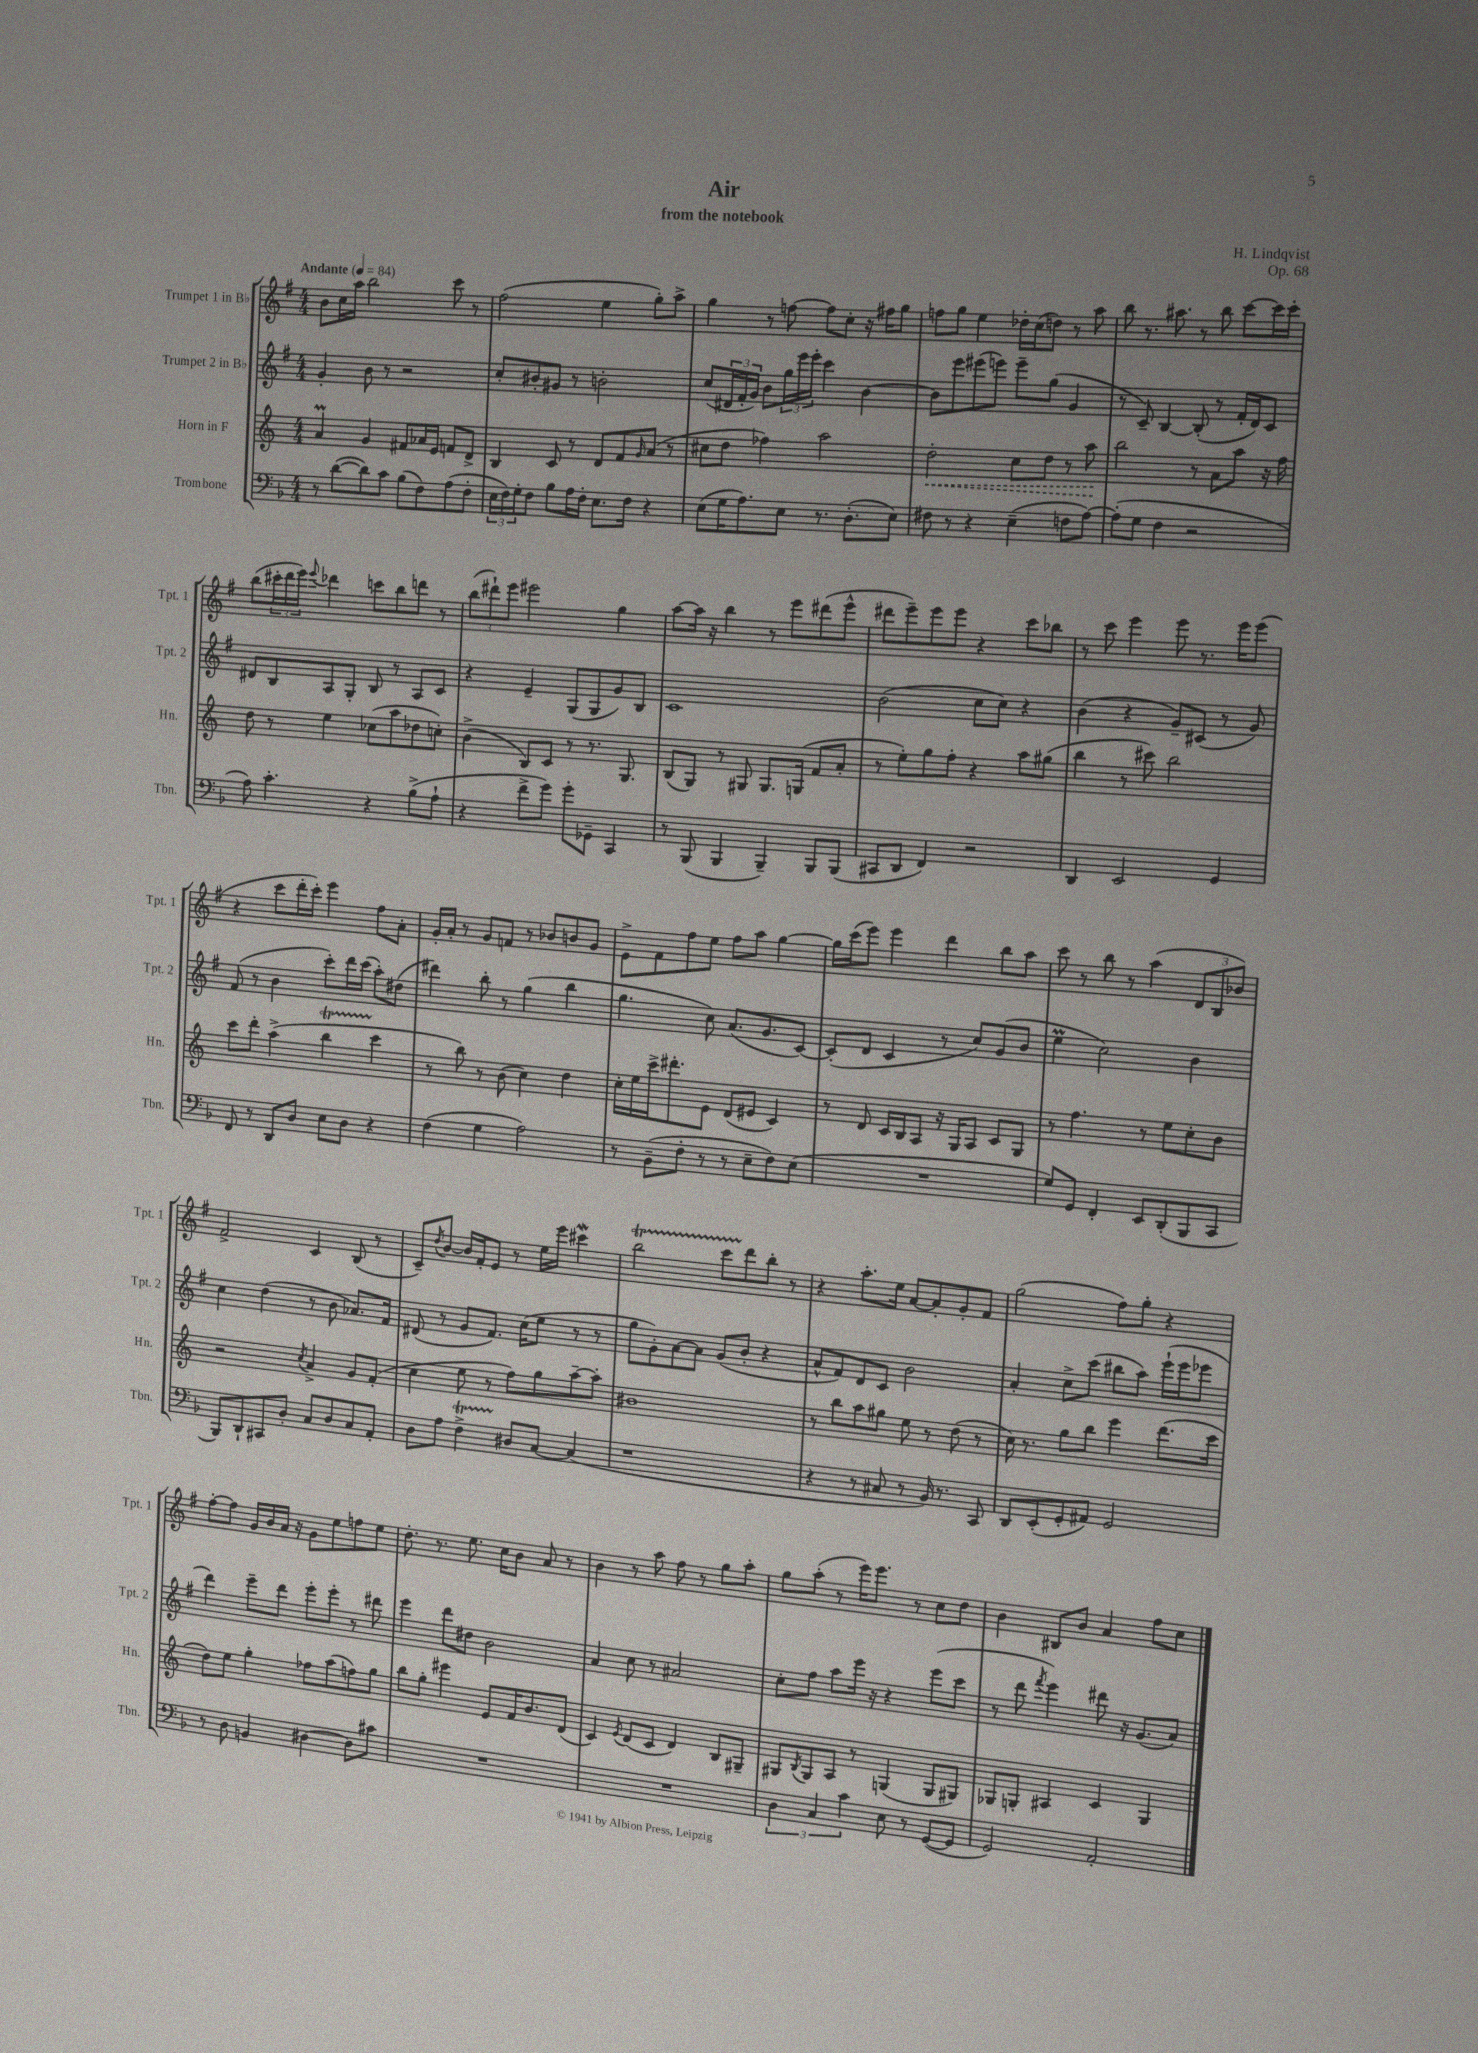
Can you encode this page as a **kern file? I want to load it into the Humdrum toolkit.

**kern	**kern	**dynam	**kern	**kern
*part4	*part3	*part3	*part2	*part1
*staff4	*staff3	*staff3	*staff2	*staff1
*I"Trombone	*I"Horn in F	*	*I"Trumpet 2 in B♭	*I"Trumpet 1 in B♭
*I'Tbn.	*I'Hn.	*	*I'Tpt. 2	*I'Tpt. 1
*clefF4	*clefG2	*	*clefG2	*clefG2
*k[b-]	*k[]	*	*k[f#]	*k[f#]
*M4/4	*M4/4	*	*M4/4	*M4/4
*MM84	*MM84	*	*MM84	*MM84
=1	=1	=1	=1	=1
!	!	!	!	!LO:TX:a:B:t=Andante
8r	4aM/	.	4g'/	8b\L
([8d\L	.	.	.	16cc\L
.	.	.	.	16aa\JJ
8d\])	4g/	.	8b\	2bb\
8c\J	.	.	8r	.
(8B-\L	8f#X/L	.	2r	.
8F\)	16a-X/L	.	.	.
.	16e/JJ	.	.	.
(8A\	8fn/L	.	.	8ccc\
8F'\J	8d^/J	.	.	8r
=2	=2	=2	=2	=2
24E\LL	4B/	.	8cc'/L	(2ff#\
24F\)	.	.	.	.
24G'\J	.	.	.	.
8F\J	.	.	8b#X'/	.
8B-\L	8c/	.	8g#X/J	.
16A\L	8r	.	8r	.
16F'\JJ	.	.	.	.
8.E\L	8d/L	.	2bn'\	4ee\
.	8f/	.	.	.
16F\Jk	.	.	.	.
.	16qqg/	.	.	.
4r	(8a/J	.	.	8gg'\L)
.	8r	.	.	8aa^\J
=3	=3	=3	=3	=3
(8E\L	8cc#X\L	.	(8cc/L	4gg\
16G\K	8dd\J	.	24d#X/L	.
.	.	.	24f#'/	.
8.A\)	.	.	.	.
.	.	.	24g/JJ)	.
.	4ff-X\)	.	8b\L	8r
8E\J	.	.	24gg\L	[8ffn\
.	.	.	24eee\	.
.	.	.	24eee'\JJ	.
8.r	2aa\	.	4ccc\	8ff\L]
.	.	.	.	8cc'\J
(8.D'\L	.	.	.	.
.	.	.	[4b\	16r
.	.	.	.	16ff#X\KL
8E\J)	.	.	.	8gg\J
=4	=4	=4	=4	=4
!	!	!LO:HP:b	!	!
8F#X\	2dd'\	<	8b\L]	8ffn\L
8r	.	.	8eee\	8gg\J
4r	.	.	(8eee#X\	4ee\
.	.	.	8eeen\J)	.
(4E~\	8cc\L	.	8eee~\L	16dd-X'\LL
.	.	.	.	(16cc\J
.	8dd\J	.	(8gg\J	8ddn\J)
8Fn\L	8r	.	4g/	8r
[8A\J)	8aa\	.	.	8aa\
.	.	[	.	.
=5	=5	=5	=5	=5
(8A'\L]	2bb\	.	8r	8bb\
8G\J	.	.	8c~/)	8.r
4F\	.	.	[4B/	.
.	.	.	.	8.aa#X\
2r	8r	.	(8B'/]	8r
.	8a\L	.	8r	8bb\
.	8aa\J	.	16f#'/LL	[8ccc\L
.	.	.	16d/J)	.
.	16r	.	8c/J	16ccc\L]
.	16ff\	.	.	16ccc'\JJ
!!LO:LB:g=z
=6	=6	=6	=6	=6
8A\)	8dd\	.	8d#X/L	(8bb\L
4.c'\	8r	.	8B/	24ccc#X'\L
.	.	.	.	24ddd\
.	.	.	.	24eee\JJ)
.	.	.	.	8qqeee/
.	4ee\	.	8A/	4ddd-X\
.	.	.	8G'/J	.
4r	(8cc-X\L	.	8B/	8cccn\L
.	8aa\	.	8r	8bb\
(8B-^\L	8dd-X\	.	8A/L	8dddn\J
8A`\J	8ccn'\J)	.	8c/J	8r
=7	=7	=7	=7	=7
4r	(4b^\	.	4r	(12bb\L
.	.	.	.	12ddd#X`\)
.	.	.	.	12eee\J
8f^\L	8B/L)	.	4e~/	2eee#X\
8g\J)	8c/J	.	.	.
8g'\L	8r	.	(8G/L	.
8GG-X~\J	8.r	.	8G/	.
4CC/	.	.	8g/)	4gg\
.	8.G/	.	.	.
.	.	.	8B/J	.
=8	=8	=8	=8	=8
8r	(8B/L	.	1c	[8aa\L
(8BBB-/	8G/J)	.	.	16aa\Jk]
.	.	.	.	16r
4BBB-/	8r	.	.	4bb\
.	8G#X/	.	.	.
4BBB-~/)	8.G#/L	.	.	8r
.	.	.	.	8eee\L
.	(16Gn/Jk	.	.	.
8BBB-/L	8f/L	.	.	(8ddd#X\
(8BBB-/J	8a'/J	.	.	8eee^^\J
=9	=9	=9	=9	=9
8CC#X/L	8r	.	(2b\	8ddd#X\L
8DD/J	8ee'\L)	.	.	8eee~\)
4FF/)	8gg\	.	.	8eee\
.	8ff'\J	.	.	8eee\J
2r	4r	.	8cc\L	4r
.	.	.	8cc\J)	.
.	8aa\L	.	4r	8ccc\L
.	(8gg#X\J	.	.	8bb-X\J
=10	=10	=10	=10	=10
4DD/	4bb\	.	(4b\	8r
.	.	.	.	8ccc\
2EE/	8r	.	4r	4eee\
.	8ccc#X\)	.	.	.
.	2bb\	.	8g~/L)	8eee\
.	.	.	(8c#X/J	8.r
4GG/	.	.	8r	.
.	.	.	.	16eee\KL
.	.	.	8g/)	(8eee\J
!!LO:LB:g=z
=11	=11	=11	=11	=11
8FF/	8ccc\L	.	(8f#/	4r
8r	8ddd'\J	.	8r	.
8DD/L	(4aa^\	.	4b\	8ccc\L
8D/J	.	.	.	16ddd'\L
.	.	.	.	16ccc'\JJ)
8E\L	4bbt\	.	8ccc'\L)	4eee\
8D\J	.	.	16ddd\L	.
.	.	.	(16ccc\JJ	.
4r	4ccc\	.	8aa'\L)	8ff#\L
.	.	.	(8dd#X\J	8a'\J
=12	=12	=12	=12	=12
(4F\	8r	.	4ddd#X\)	16g'/LL
.	.	.	.	16a'/JJ
.	8bb\)	.	.	8r
4G\	8r	.	8bb'\	8g/L
.	(8b\	.	8r	8fn/J
2A\)	4cc\)	.	(4gg\	8r
.	.	.	.	8b-X/L
.	4dd\	.	4bb\	8bn/
.	.	.	.	8g/J
=13	=13	=13	=13	=13
8r	16cc'\LL	.	4.gg\	8e^\L
.	16ee\	.	.	.
(8BB-~\L	16ccc^\J	.	.	8f#\
.	8.ddd#X'\	.	.	.
8F'\J	.	.	.	8ff#\
8r	8e\J	.	8cc\)	8ee\J
8r	(8d/L	.	(8.a/L	8ff#\L
8E~\L	8e#X/J	.	.	8aa\J
.	.	.	8.g/	.
8F\)	4c/)	.	.	[4gg\
(8E\J	.	.	[8c/J)	.
=14	=14	=14	=14	=14
1r	8r	.	(8c'/L]	16gg\LL]
.	.	.	.	(16ccc\J
.	8d/	.	8d/J	8eee\J)
.	16c/LL	.	4c/	4eee\
.	16B/J	.	.	.
.	8A/J	.	.	.
.	16r	.	8r	4ddd\
.	16G/KL	.	.	.
.	8A/J	.	8cc/L)	.
.	8c/L	.	(8g/	8bb\L
.	8G/J	.	8b/J	8aa\J
=15	=15	=15	=15	=15
8G/L)	8r	.	4eeM\	8ccc\
8GG/J	4.ff\	.	.	8r
4FF'/	.	.	2cc\)	8bb\
.	.	.	.	8r
8EE/L	8r	.	.	(4aa\
(8DD'/	8ee\L	.	.	.
8BBB-/	8cc'\	.	4b\	12d/L
.	.	.	.	12B/
8CC/J	8b\J	.	.	.
.	.	.	.	12b-X/J)
!!LO:LB:g=z
=16	=16	=16	=16	=16
8BBB-/L)	2r	.	4cc\	2f#^/
8DD`/	.	.	.	.
8CC#X/	.	.	(4dd\	.
8D'/J	.	.	.	.
.	8qcc/	.	.	.
8C/L	4a^/	.	8r	4c/
8D/	.	.	8b\	.
8C/	8g/L	.	8.a-X/L)	(8B/
8AA'/J	(8f'/J	.	.	8r
.	.	.	16f#/Jk	.
=17	=17	=17	=17	=17
8D\L	4cc\	.	(8d#X/	8c~/L)
.	.	.	.	8qdd/
8A\J	.	.	8r	[8b/J
4FT^\	8ee\	.	8g/L	16b/LL]
.	.	.	.	16f#'/J
.	8r	.	8.f#/J)	8e/J
8D#X/L	8ff\L)	.	.	8r
.	.	.	(16cc\KL	.
[8C/J	8gg\	.	8ee\J	16ee\LL
.	.	.	.	16eee\JJ
(4C/]	[8aa~\	.	8r	4ccc#XW\
.	8aa'\J]	.	8r	.
=18	=18	=18	=18	=18
1r	1b#X	.	8gg\L	2bbt\
.	.	.	8g'\)	.
.	.	.	[8a\	.
.	.	.	8a\J]	.
.	.	.	(8g/L	8cccTTT\L
.	.	.	8b'/J	8ddd\
.	.	.	4r	8bb'\J
.	.	.	.	8r
=19	=19	=19	=19	=19
4r	8r	.	8a^^/L	4r
.	8bb\L	.	8f#/)	.
8r	8aa\	.	8d/	8.aa'\L
8C#X/	8gg#X\J	.	8c/J	.
.	.	.	.	16ee\Jk
8r	8ee\	.	2b\	[8a/L
16BB-/)	8r	.	.	8a'/]
8.r	.	.	.	.
.	(8dd\	.	.	8g'/
8CC/	8r	.	.	8f#/J
=20	=20	=20	=20	=20
8DD/L	16cc\)	.	4a'/	(2gg\
.	8.r	.	.	.
(8EE'/	.	.	.	.
8GG'/	8gg\L	.	8cc^\L	.
8AA#X/J)	8bb\J	.	(8ccc\J	.
2GG/	4eee\	.	8bb#X\L	8ff#\L)
.	.	.	8aa\J)	8gg'\J
.	(8.ddd\L	.	(16eee`\LL	4r
.	.	.	16eee\J	.
.	.	.	8eee-X\J	.
.	16ccc\Jk	.	.	.
!!LO:LB:g=z
=21	=21	=21	=21	=21
8r	8dd\L)	.	4ddd\)	[8ff#'\L
8D\	8ee\J	.	.	8ff#\J]
4BBn/	4gg'\	.	8eee~\L	16g/LL
.	.	.	.	16b/
.	.	.	8ddd\J	16a/JJ
.	.	.	.	16r
[4D#X\	8ff-X\L	.	8eee'\L	8g\L
.	(8aa\	.	8eee'\J	8ee\
8D#\L]	8ffn\)	.	8r	8ffn\
8c#X\J	8gg\J	.	8ddd#X\	8ee\J
=22	=22	=22	=22	=22
1r	8bb\L	.	4eee\	8.dd'\
.	8gg'\J	.	.	.
.	.	.	.	8.r
.	4eee#X\	.	8ddd\L	.
.	.	.	8dd#X\J	8.ee\
.	8e/L	.	2b\	.
.	.	.	.	16cc\KL
.	16f/K	.	.	8b\J
.	8.b/	.	.	.
.	.	.	.	8a/
.	(8d/J	.	.	8r
=23	=23	=23	=23	=23
1r	4c/)	.	4a/	4b\
.	8qe/	.	.	.
.	(8d/L	.	8cc\	8r
.	8c/J	.	8r	8aa\
.	4d/)	.	2a#X/	8ff#\
.	.	.	.	8r
.	8B/L	.	.	8gg\L
.	8G#X~/J	.	.	8aa'\J
=24	=24	=24	=24	=24
6D\	8G#X/L	.	8cc'\L	8gg\L
.	8qB/	.	.	.
.	8G#/	.	8ff#\J	(8aa'\J
6C/	.	.	.	.
.	8A/J	.	8aa\L	8r
6c\	.	.	.	.
.	8r	.	16eee\Jk	16eee\KL)
.	.	.	16r	8.eee\J
8E\	(4Gn/	.	4r	.
8r	.	.	.	8r
([8GG/L	8G/L	.	(8eee\L	8cc\L
8GG/J]	8G#X/J)	.	8ccc\J	8dd\J
=25	=25	=25	=25	=25
2GG/)	8G-X/L	.	8r	4b\
.	8Gn'/J	.	8ddd\	.
.	.	.	8qfff#/	.
.	4A#X/	.	4eee\)	8B#X/L
.	.	.	.	8b/J
2AA'/	4c/	.	8ddd#X\	4a/
.	.	.	16r	.
.	.	.	(8.g/L	.
.	4G/	.	.	8ff#\L
.	.	.	8a/J)	8cc\J
==	==	==	==	==
*-	*-	*-	*-	*-
